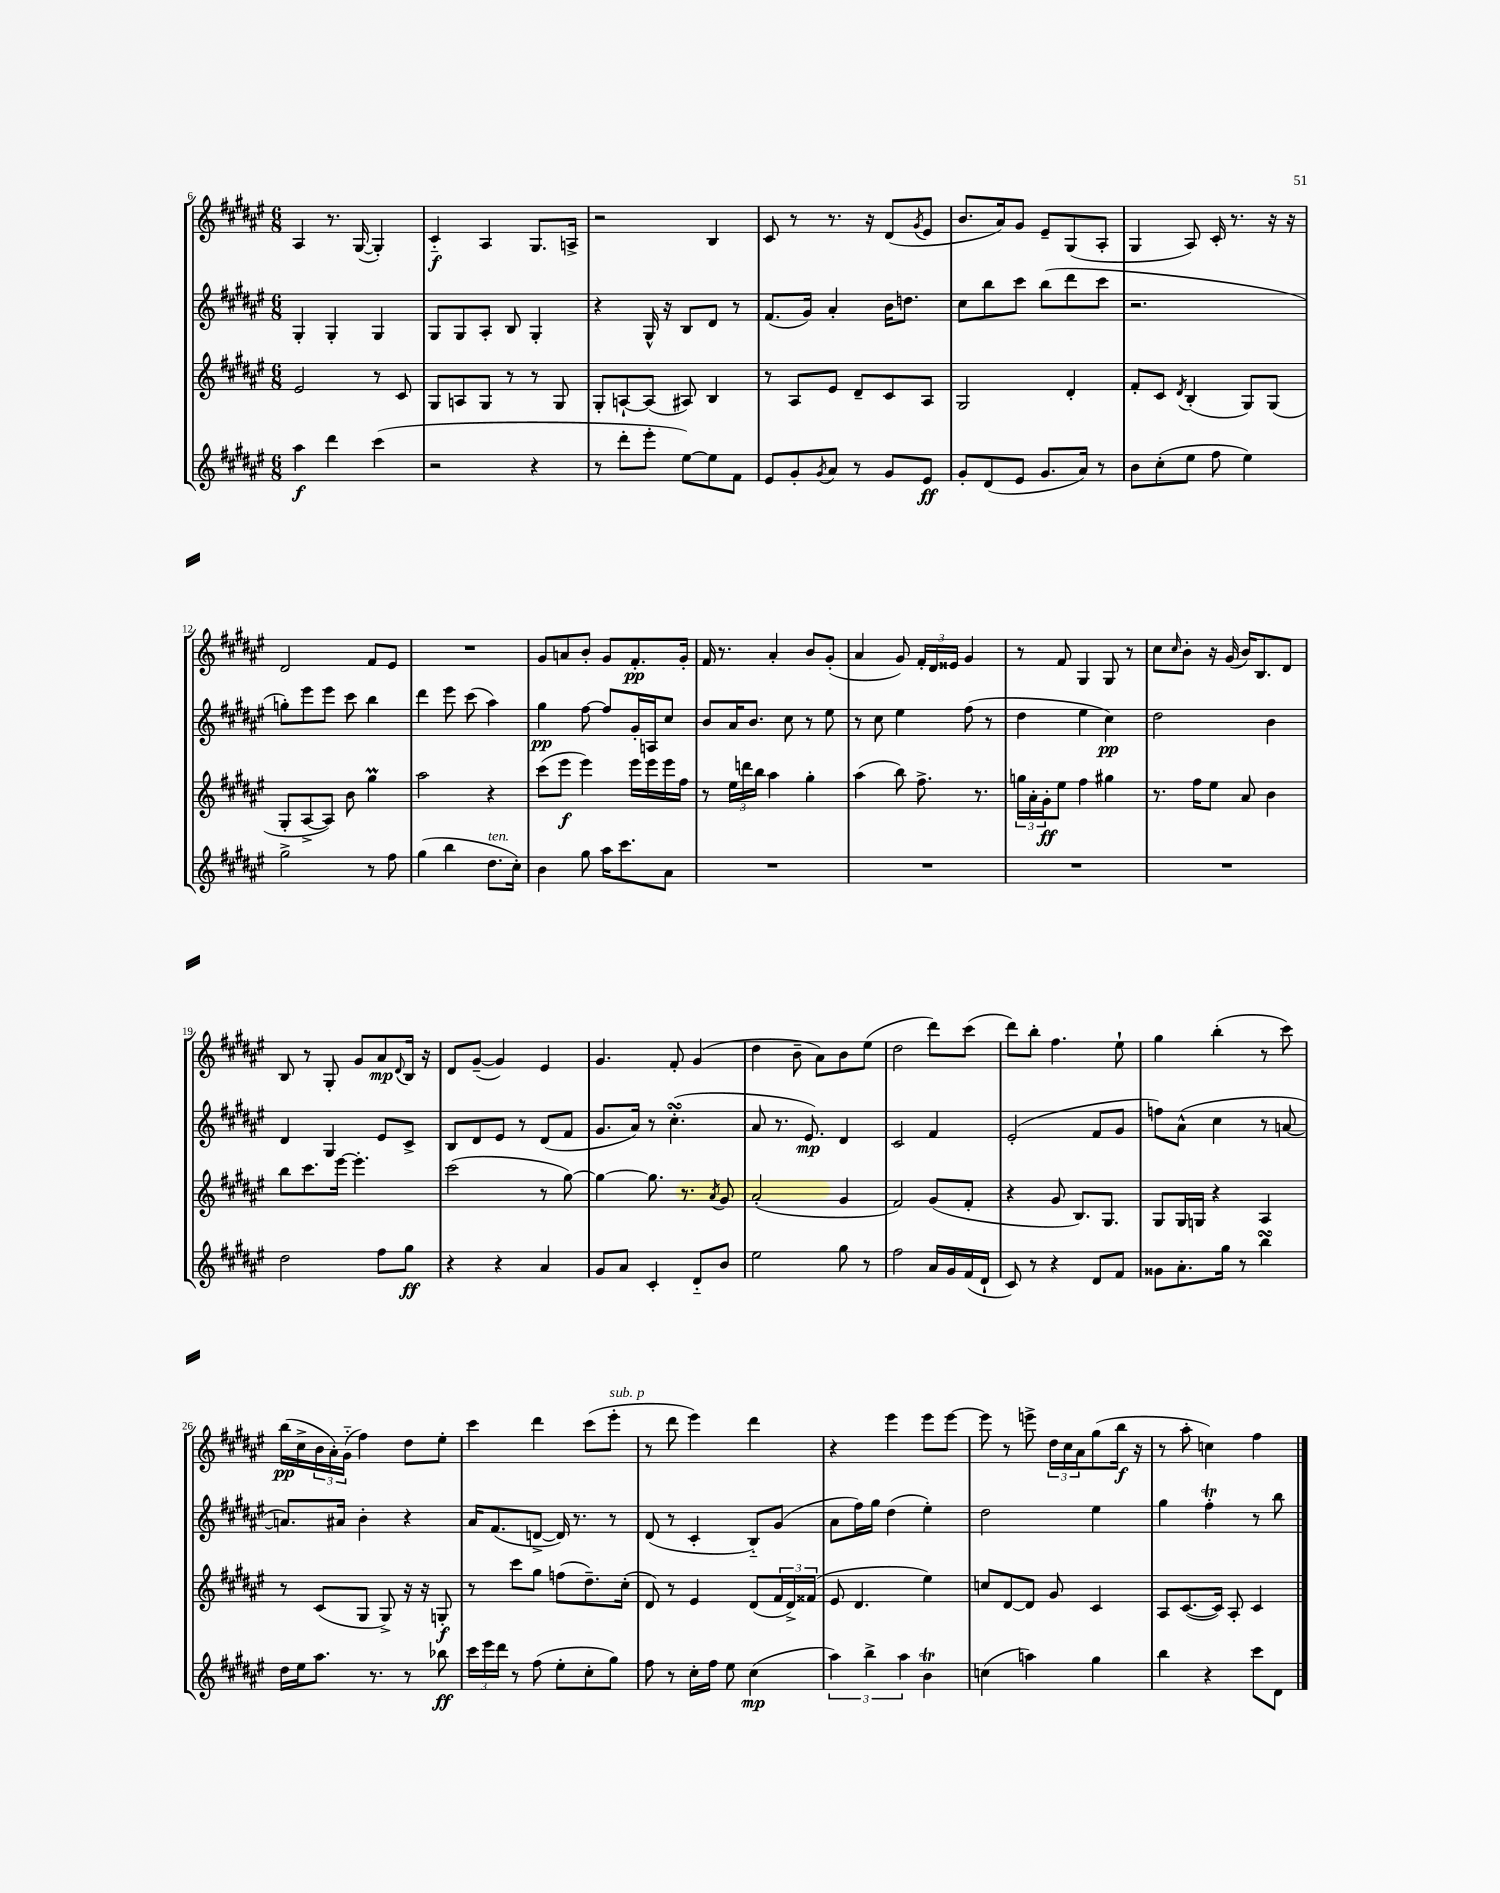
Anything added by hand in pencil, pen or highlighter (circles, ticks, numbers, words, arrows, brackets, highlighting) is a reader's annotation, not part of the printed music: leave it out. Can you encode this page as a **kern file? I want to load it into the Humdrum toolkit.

**kern	**dynam	**kern	**dynam	**kern	**dynam	**kern	**dynam
*part4	*part4	*part3	*part3	*part2	*part2	*part1	*part1
*staff4	*staff4	*staff3	*staff3	*staff2	*staff2	*staff1	*staff1
*clefG2	*	*clefG2	*	*clefG2	*	*clefG2	*
*k[f#c#g#d#a#e#]	*	*k[f#c#g#d#a#e#]	*	*k[f#c#g#d#a#e#]	*	*k[f#c#g#d#a#e#]	*
*M6/8	*	*M6/8	*	*M6/8	*	*M6/8	*
=6	=6	=6	=6	=6	=6	=6	=6
4aa#\	f	2e#/	.	4G#'/	.	4A#/	.
4ddd#\	.	.	.	4G#'/	.	8.r	.
.	.	.	.	.	.	([16G#/	.
(4ccc#\	.	8r	.	4G#/	.	4G#'/])	.
.	.	8c#/	.	.	.	.	.
=7	=7	=7	=7	=7	=7	=7	=7
2r	.	8G#/L	.	8G#/L	.	4c#/	f
.	.	8An/	.	8G#/	.	.	.
.	.	8G#/J	.	8A#'/J	.	4A#/	.
.	.	8r	.	8B/	.	.	.
4r	.	8r	.	4G#'/	.	8.G#/L	.
.	.	8G#/	.	.	.	.	.
.	.	.	.	.	.	16An^/Jk	.
=8	=8	=8	=8	=8	=8	=8	=8
8r	.	8G#'/L	.	4r	.	2r	.
8ddd#'\L	.	[8An`/	.	.	.	.	.
8eee#'\J	.	(8A/J]	.	16G#^^/	.	.	.
.	.	.	.	16r	.	.	.
[8ee#\L)	.	8A#X/)	.	8B/L	.	.	.
8ee#\]	.	4B/	.	8d#/J	.	4B/	.
8f#\J	.	.	.	8r	.	.	.
=9	=9	=9	=9	=9	=9	=9	=9
8e#/L	.	8r	.	(8.f#/L	.	8c#/	.
8g#'/	.	8A#/L	.	.	.	8r	.
.	.	.	.	16g#/Jk)	.	.	.
8qg#/	.	.	.	.	.	.	.
8a#/J	.	8e#/J	.	4a#'/	.	8.r	.
8r	.	8d#~/L	.	.	.	.	.
.	.	.	.	.	.	16r	.
8g#/L	.	8c#/	.	16b\KL	.	(8d#/L	.
.	.	.	.	8.ddn\J	.	.	.
.	.	.	.	.	.	8qg#/	.
8e#/J	ff	8A#/J	.	.	.	8e#/J	.
=10	=10	=10	=10	=10	=10	=10	=10
8g#'/L	.	2G#/	.	8cc#\L	.	8.b/L	.
(8d#/	.	.	.	8bb\	.	.	.
.	.	.	.	.	.	16a#/k)	.
8e#/J	.	.	.	8ccc#\J	.	8g#/J	.
8.g#/L	.	.	.	(8bb\L	.	8e#~/L	.
.	.	4d#'/	.	8ddd#\	.	(8G#/	.
16a#/Jk)	.	.	.	.	.	.	.
8r	.	.	.	8ccc#\J	.	8A#'/J	.
=11	=11	=11	=11	=11	=11	=11	=11
8b\L	.	8f#'/L	.	2.r	.	4G#/	.
(8cc#'\	.	8c#/J	.	.	.	.	.
.	.	8qd#/	.	.	.	.	.
8ee#\J	.	(4B'/	.	.	.	8A#/)	.
8ff#\	.	.	.	.	.	16c#'/	.
.	.	.	.	.	.	8.r	.
4ee#\)	.	8G#/L)	.	.	.	.	.
.	.	(8G#/J	.	.	.	16r	.
.	.	.	.	.	.	16r	.
!!LO:LB:g=z
=12	=12	=12	=12	=12	=12	=12	=12
2gg#^\	.	8G#'/L	.	8ggn'\L)	.	2d#/	.
.	.	[8A#^/	.	8eee#\	.	.	.
.	.	8A#/J])	.	8eee#\J	.	.	.
.	.	8b\	.	8ccc#\	.	.	.
8r	.	4gg#M\	.	4bb\	.	8f#/L	.
8ff#\	.	.	.	.	.	8e#/J	.
=13	=13	=13	=13	=13	=13	=13	=13
(4gg#\	.	2aa#\	.	4ddd#\	.	2.r	.
4bb\	.	.	.	8eee#\	.	.	.
.	.	.	.	(8ccc#\	.	.	.
!LO:TX:a:i:t=ten.	!	!	!	!	!	!	!
8.dd#\L	.	4r	.	4aa#\)	.	.	.
16cc#'\Jk)	.	.	.	.	.	.	.
=14	=14	=14	=14	=14	=14	=14	=14
4b\	.	(8ccc#\L	.	4gg#\	pp	8g#/L	.
.	.	8eee#\J	f	.	.	8an/	.
8gg#\	.	4eee#\)	.	[8ff#\	.	8b'/J	.
16aa#\KL	.	.	.	8ff#/L]	.	8g#/L	.
8.ccc#\	.	.	.	.	.	.	.
.	.	16eee#\LL	.	16g#'/L	.	8.f#'/	pp
.	.	16eee#\	.	16An/J	.	.	.
8a#\J	.	16eee#\	.	8cc#/J	.	.	.
.	.	16ff#\JJ	.	.	.	16g#'/Jk	.
=15	=15	=15	=15	=15	=15	=15	=15
2.r	.	8r	.	8b/L	.	16f#/	.
.	.	.	.	.	.	8.r	.
.	.	24ee#\LL	.	16a#/K	.	.	.
.	.	24dddn\	.	.	.	.	.
.	.	.	.	8.b/J	.	.	.
.	.	24bb\JJ	.	.	.	.	.
.	.	4aa#\	.	.	.	4a#'/	.
.	.	.	.	8cc#\	.	.	.
.	.	4gg#'\	.	8r	.	8b/L	.
.	.	.	.	8ee#\	.	(8g#'/J	.
=16	=16	=16	=16	=16	=16	=16	=16
2.r	.	(4aa#\	.	8r	.	4a#/	.
.	.	.	.	8cc#\	.	.	.
.	.	8bb\)	.	4ee#\	.	8g#/)	.
.	.	8.ff#^\	.	.	.	24f#'/LL	.
.	.	.	.	.	.	24d#/	.
.	.	.	.	.	.	24e##X/JJ	.
.	.	.	.	(8ff#\	.	4g#/	.
.	.	8.r	.	.	.	.	.
.	.	.	.	8r	.	.	.
=17	=17	=17	=17	=17	=17	=17	=17
2.r	.	24ggn\LL	.	4dd#\	.	8r	.
.	.	24a#'\	.	.	.	.	.
.	.	24g#'\J	ff	.	.	.	.
.	.	8ee#\J	.	.	.	8f#/	.
.	.	4ff#\	.	4ee#\	.	4G#/	.
.	.	4gg#X\	.	4cc#\)	pp	8G#/	.
.	.	.	.	.	.	8r	.
=18	=18	=18	=18	=18	=18	=18	=18
2.r	.	8.r	.	2dd#\	.	8cc#\L	.
.	.	.	.	.	.	16qqcc#/	.
.	.	.	.	.	.	8b'\J	.
.	.	16ff#\KL	.	.	.	.	.
.	.	8ee#\J	.	.	.	16r	.
.	.	.	.	.	.	(16g#/	.
.	.	8a#/	.	.	.	16b/KL)	.
.	.	.	.	.	.	8.B/	.
.	.	4b\	.	4b\	.	.	.
.	.	.	.	.	.	8d#/J	.
!!LO:LB:g=z
=19	=19	=19	=19	=19	=19	=19	=19
2dd#\	.	8bb\L	.	4d#/	.	8B/	.
.	.	8.ccc#\	.	.	.	8r	.
.	.	.	.	4G#/	.	8G#'/	.
.	.	[16eee#\Jk	.	.	.	.	.
.	.	4.eee#'\]	.	.	.	8g#/L	.
8ff#\L	.	.	.	8e#/L	.	8a#/	mp
.	.	.	.	.	.	8qqd#/	.
8gg#\J	ff	.	.	8c#^/J	.	16B/Jk	.
.	.	.	.	.	.	16r	.
=20	=20	=20	=20	=20	=20	=20	=20
4r	.	(2ccc#\	.	8B/L	.	8d#/L	.
.	.	.	.	8d#/	.	([8g#~/J	.
4r	.	.	.	8e#/J	.	4g#/])	.
.	.	.	.	8r	.	.	.
4a#/	.	8r	.	(8d#/L	.	4e#/	.
.	.	[8gg#\)	.	8f#/J	.	.	.
=21	=21	=21	=21	=21	=21	=21	=21
8g#/L	.	4gg#\_	.	8.g#/L	.	4.g#/	.
8a#/J	.	.	.	.	.	.	.
.	.	.	.	16a#/Jk)	.	.	.
4c#'/	.	8.gg#\]	.	8r	.	.	.
.	.	.	.	(4.cc#sSSS'\	.	8f#'/	.
.	.	8.r	.	.	.	.	.
8d#/L	.	.	.	.	.	(4g#/	.
.	.	8qa#/	.	.	.	.	.
8b/J	.	8g#/	.	.	.	.	.
=22	=22	=22	=22	=22	=22	=22	=22
2ee#\	.	(2a#'/	.	8a#/	.	4dd#\	.
.	.	.	.	8.r	.	.	.
.	.	.	.	.	.	8b~\	.
.	.	.	.	8.e#/)	mp	.	.
.	.	.	.	.	.	8a#\L)	.
8gg#\	.	4g#/	.	4d#/	.	8b\	.
8r	.	.	.	.	.	(8ee#\J	.
=23	=23	=23	=23	=23	=23	=23	=23
2ff#\	.	2f#/)	.	2c#/	.	2dd#\	.
16a#/LL	.	(8g#/L	.	4f#/	.	8ddd#\L)	.
16g#/	.	.	.	.	.	.	.
(16f#/	.	8f#'/J	.	.	.	(8ccc#\J	.
16d#`/JJ	.	.	.	.	.	.	.
=24	=24	=24	=24	=24	=24	=24	=24
8c#/)	.	4r	.	(2e#'/	.	8ddd#\L)	.
8r	.	.	.	.	.	8bb'\J	.
4r	.	8g#/	.	.	.	4.ff#\	.
.	.	8.B/L)	.	.	.	.	.
8d#/L	.	.	.	8f#/L	.	.	.
.	.	8.G#/J	.	.	.	.	.
8f#/J	.	.	.	8g#/J	.	8ee#`\	.
=25	=25	=25	=25	=25	=25	=25	=25
8g##X\L	.	8G#/L	.	8ffn\L)	.	4gg#\	.
8.a#'\	.	16G#/L	.	(8a#^^\J	.	.	.
.	.	16Gn/JJ	.	.	.	.	.
.	.	4r	.	4cc#\	.	(4bb'\	.
16gg#\Jk	.	.	.	.	.	.	.
8r	.	.	.	.	.	.	.
4bbsSSs\	.	4A#/	.	8r	.	8r	.
.	.	.	.	[8an/	.	8ccc#\)	.
!!LO:LB:g=z
=26	=26	=26	=26	=26	=26	=26	=26
16dd#\LL	.	8r	.	8.an/L])	.	(16bb\LL	pp
16ee#\J	.	.	.	.	.	16cc#^\	.
8.aa#\J	.	(8c#/L	.	.	.	24b\	.
.	.	.	.	.	.	24a#'\)	.
.	.	.	.	16a#X/Jk	.	.	.
.	.	.	.	.	.	(24g#\JJ	.
.	.	8G#/J	.	4b'\	.	4ff#\)	.
8.r	.	.	.	.	.	.	.
.	.	8G#^/)	.	.	.	.	.
8r	.	16r	.	4r	.	8dd#\L	.
.	.	16r	.	.	.	.	.
8bb-X\	ff	8Gn'/	f	.	.	8ee#'\J	.
=27	=27	=27	=27	=27	=27	=27	=27
24ccc#\LL	.	8r	.	16a#/KL	.	4ccc#\	.
24eee#\	.	.	.	.	.	.	.
.	.	.	.	(8.f#/	.	.	.
24ddd#\JJ	.	.	.	.	.	.	.
8r	.	8ccc#\L	.	.	.	.	.
(8ff#\	.	8gg#\J	.	[8dn^/J	.	4ddd#\	.
8ee#'\L	.	(8ffn\L	.	16d/])	.	.	.
.	.	.	.	8.r	.	.	.
8cc#'\	.	8.dd#~\)	.	.	.	(8ccc#\L	.
!	!	!	!	!	!	!LO:TX:a:i:t=sub. p	!
8gg#\J)	.	.	.	8r	.	8eee#'\J	.
.	.	(16cc#'\Jk	.	.	.	.	.
=28	=28	=28	=28	=28	=28	=28	=28
8ff#\	.	8d#/)	.	(8d#/	.	8r	.
8r	.	8r	.	8r	.	8ddd#\	.
16cc#'\LL	.	4e#/	.	4c#'/	.	4eee#\)	.
16ff#\JJ	.	.	.	.	.	.	.
8ee#\	.	.	.	.	.	.	.
(4cc#\	mp	(8d#/L	.	8B/L)	.	4ddd#\	.
.	.	24f#/L	.	(8g#/J	.	.	.
.	.	24d#^/)	.	.	.	.	.
.	.	(24f##X/JJ	.	.	.	.	.
=29	=29	=29	=29	=29	=29	=29	=29
6aa#\)	.	8e#/	.	8a#\L	.	4r	.
.	.	4.d#/	.	16ff#\L)	.	.	.
6bb^\	.	.	.	.	.	.	.
.	.	.	.	16gg#\JJ	.	.	.
.	.	.	.	(4dd#\	.	4eee#\	.
6aa#\	.	.	.	.	.	.	.
4bT\	.	4ee#\)	.	4ee#'\)	.	8eee#\L	.
.	.	.	.	.	.	[8eee#\J	.
=30	=30	=30	=30	=30	=30	=30	=30
(4ccn\	.	8ccn/L	.	2dd#\	.	8eee#\]	.
.	.	[8d#/	.	.	.	8r	.
4aan\)	.	8d#/J]	.	.	.	8eeen^\	.
.	.	8g#/	.	.	.	24dd#\LL	.
.	.	.	.	.	.	24cc#\	.
.	.	.	.	.	.	24a#\J	.
4gg#\	.	4c#/	.	4ee#\	.	(8gg#\	.
.	.	.	.	.	.	16bb\Jk	f
.	.	.	.	.	.	16r	.
=31	=31	=31	=31	=31	=31	=31	=31
4bb\	.	8A#/L	.	4gg#\	.	8r	.
.	.	([8.c#/	.	.	.	8aa#'\	.
4r	.	.	.	4ff#T'\	.	4ccn\)	.
.	.	16c#/Jk])	.	.	.	.	.
.	.	8A#'/	.	.	.	.	.
8ccc#\L	.	4c#/	.	8r	.	4ff#\	.
8d#\J	.	.	.	8bb\	.	.	.
==	==	==	==	==	==	==	==
*-	*-	*-	*-	*-	*-	*-	*-
